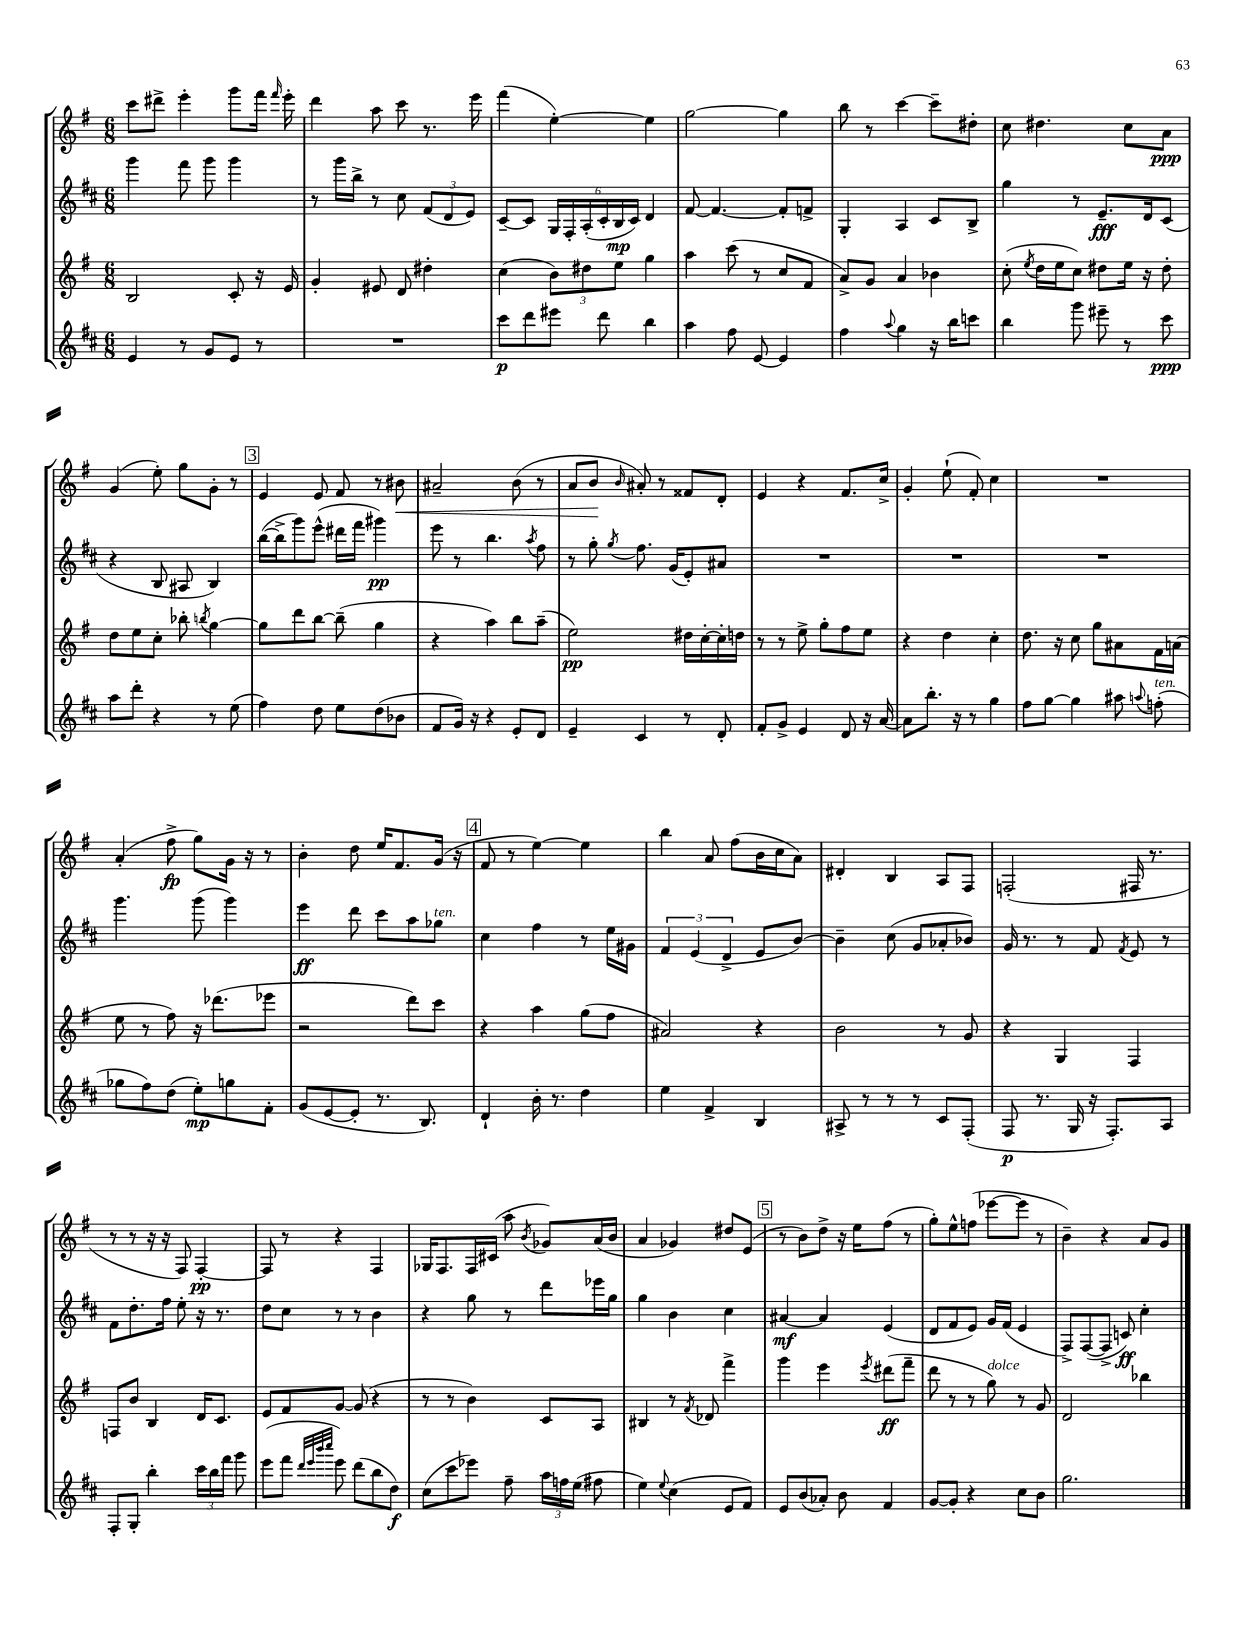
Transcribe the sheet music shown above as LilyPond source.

<<
\new StaffGroup <<
\new Staff = "s0" {
    \clef treble \key g \major \numericTimeSignature \time 6/8
    \autoBeamOff c'''8[ dis'''8]-> e'''4-. g'''8[ fis'''16] \grace { fis'''16 } e'''16-. |
    d'''4 a''8 c'''8 r8. e'''16 |
    fis'''4( e''4~-.) e''4 |
    g''2~ g''4 |
    b''8 r8 c'''4~ c'''8[-- dis''8]-. |
    c''8 dis''4. c''8[ a'8]\ppp |
    g'4( e''8-.) g''8[ g'8]-. r8 |
    \mark \markup { \box "3" } e'4 e'8 fis'8 r8 bis'8\< |
    ais'2-- b'8( r8 |
    a'8[ b'8]\! \grace { b'16 } ais'8-.) r8 fisis'8[ d'8]-. |
    e'4 r4 fis'8.[ c''16]-> |
    g'4-. e''8-!( fis'8-.) c''4 |
    R2. |
    a'4-.( fis''8->\fp g''8[) g'16] r16 r8 |
    b'4-. d''8 e''16[ fis'8. g'16]( r16 |
    \mark \markup { \box "4" } fis'8 r8 e''4~) e''4 |
    b''4 a'8 fis''8[( b'16 c''16 a'8]) |
    dis'4-. b4 a8[ fis8] |
    f2-.( fis16 r8. |
    r8 r8 r16 r16 fis8) fis4~-.\pp |
    fis8 r8 r4 fis4 |
    ges16[ fis8. fis16 cis'16]( a''8-. \acciaccatura { b'8 } ges'8[) a'16( b'16] |
    a'4 ges'4) dis''8[ e'8]( |
    \mark \markup { \box "5" } r8 b'8[) d''8]-> r16 e''16[ fis''8]( r8 |
    g''8[-.) e''8-^ f''8]( ees'''8[~ ees'''8] r8 |
    b'4--) r4 a'8[ g'8] \bar "|." |
}
\new Staff = "s1" {
    \clef treble \key d \major \numericTimeSignature \time 6/8
    \autoBeamOff g'''4 fis'''8 g'''8 g'''4 |
    r8 g'''16[ b''16]-> r8 cis''8 \tuplet 3/2 { fis'8[( d'8 e'8]) } |
    cis'8[~-- cis'8] \tuplet 6/4 { g16[ fis16-. a16-.( cis'16-. b16\mp cis'16]) } d'4 |
    fis'8~ fis'4.~ fis'8[-. f'8]-> |
    g4-. a4 cis'8[ b8]-> |
    g''4 r8 e'8.[--\fff d'16 cis'8]( |
    r4 b8 ais8 b4) |
    \mark \markup { \box "3" } b''16[~( b''16-> g'''8) e'''8]-^( dis'''16[ fis'''16] gis'''4\pp) |
    e'''8 r8 b''4. \acciaccatura { a''8 } fis''8 |
    r8 g''8-. \acciaccatura { g''8 } fis''8. g'16[( e'8-.) ais'8] |
    R2. |
    R2. |
    R2. |
    g'''4. g'''8( g'''4) |
    e'''4\ff d'''8 cis'''8[ a''8 ges''8]^\markup { \italic "ten." } |
    \mark \markup { \box "4" } cis''4 fis''4 r8 e''16[ gis'16] |
    \tuplet 3/2 { fis'4 e'4( d'4-> } e'8[ b'8]~) |
    b'4-- cis''8( g'8[ aes'8-. bes'8]) |
    g'16 r8. r8 fis'8 \acciaccatura { fis'8 } e'8 r8 |
    fis'8[ d''8.-. fis''16] e''8-. r16 r8. |
    d''8[ cis''8] r8 r8 b'4 |
    r4 g''8 r8 d'''8[ ees'''16 g''16] |
    g''4 b'4 cis''4 |
    \mark \markup { \box "5" } ais'4~\mf ais'4 e'4( |
    d'8[ fis'8 e'8]) g'16[ fis'16]( e'4 |
    fis8[->) fis8~( fis8]-> c'8\ff) cis''4-. \bar "|." |
}
\new Staff = "s2" {
    \clef treble \key g \major \numericTimeSignature \time 6/8
    \autoBeamOff b2 c'8-. r16 e'16 |
    g'4-. eis'8 d'8 dis''4-. |
    c''4( \tuplet 3/2 { b'8[) dis''8 e''8] } g''4 |
    a''4 c'''8( r8 c''8[ fis'8] |
    a'8[->) g'8] a'4 bes'4 |
    c''8-.( \acciaccatura { e''8 } d''16[ e''16 c''8]) dis''8[ e''16] r16 dis''8-. |
    d''8[ e''8 c''8]-. bes''8-. \acciaccatura { b''8 } g''4~ |
    \mark \markup { \box "3" } g''8[ d'''8 b''8]~ b''8--( g''4 |
    r4 a''4) b''8[ a''8]--( |
    e''2\pp) dis''16[ c''16~-. c''16-. d''16] |
    r8 r8 e''8-> g''8[-. fis''8 e''8] |
    r4 d''4 c''4-. |
    d''8. r16 c''8 g''8[ ais'8 fis'16 a'16]( |
    e''8 r8 fis''8) r16 des'''8.[( ees'''8] |
    r2 d'''8[) c'''8] |
    \mark \markup { \box "4" } r4 a''4 g''8[( fis''8] |
    ais'2) r4 |
    b'2 r8 g'8 |
    r4 g4 fis4 |
    f8[ b'8] b4 d'16[ c'8.] |
    e'8[ fis'8 g'8]~ g'8( r4 |
    r8 r8 b'4) c'8[ a8] |
    bis4 r8 \acciaccatura { fis'8 } des'8 fis'''4-> |
    \mark \markup { \box "5" } g'''4 e'''4 \acciaccatura { e'''8 } dis'''8[\ff( fis'''8]-- |
    d'''8 r8 r8 g''8^\markup { \italic "dolce" }) r8 g'8 |
    d'2 bes''4 \bar "|." |
}
\new Staff = "s3" {
    \clef treble \key d \major \numericTimeSignature \time 6/8
    \autoBeamOff e'4 r8 g'8[ e'8] r8 |
    R2. |
    cis'''8[\p d'''8 eis'''8] d'''8 b''4 |
    a''4 fis''8 e'8~ e'4 |
    fis''4 \appoggiatura { a''8 } g''4 r16 b''16[ c'''8] |
    b''4 g'''8 eis'''8-- r8 cis'''8\ppp |
    a''8[ d'''8]-. r4 r8 e''8( |
    \mark \markup { \box "3" } fis''4) d''8 e''8[ d''8( bes'8] |
    fis'8[ g'16]) r16 r4 e'8[-. d'8] |
    e'4-- cis'4 r8 d'8-. |
    fis'8[-. g'8]-> e'4 d'8 r16 a'16~ |
    a'8[ b''8.]-. r16 r8 g''4 |
    fis''8[ g''8]~ g''4 ais''8 \appoggiatura { a''8 } f''8-.^\markup { \italic "ten." }( |
    ges''8[ fis''8) d''8]( e''8[-.\mp) g''8 fis'8]-. |
    g'8[( e'8~ e'8]-. r8. b8.) |
    \mark \markup { \box "4" } d'4-! b'16-. r8. d''4 |
    e''4 fis'4-> b4 |
    ais8-> r8 r8 r8 cis'8[ fis8]-.( |
    fis8\p r8. g16 r16 fis8.[-.) a8] |
    fis8[-. g8]-. b''4-. \tuplet 3/2 { cis'''16[ b''16 fis'''16] } g'''8 |
    e'''8[( fis'''8] \grace { d'''32[ e'''32 b'''32 cis''''32] } e'''8) d'''8[( b''8 d''8]\f) |
    cis''8[( cis'''8 ees'''8]) fis''8-- \tuplet 3/2 { a''16[ f''16 e''16]( } fis''8 |
    e''4) \appoggiatura { e''8 } cis''4( e'8[ fis'8]) |
    \mark \markup { \box "5" } e'8[ b'8( aes'8]-.) b'8 fis'4 |
    g'8[~ g'8]-. r4 cis''8[ b'8] |
    g''2. \bar "|." |
}
>>
>>
\layout { \context { \Score \remove "Bar_number_engraver" } }
